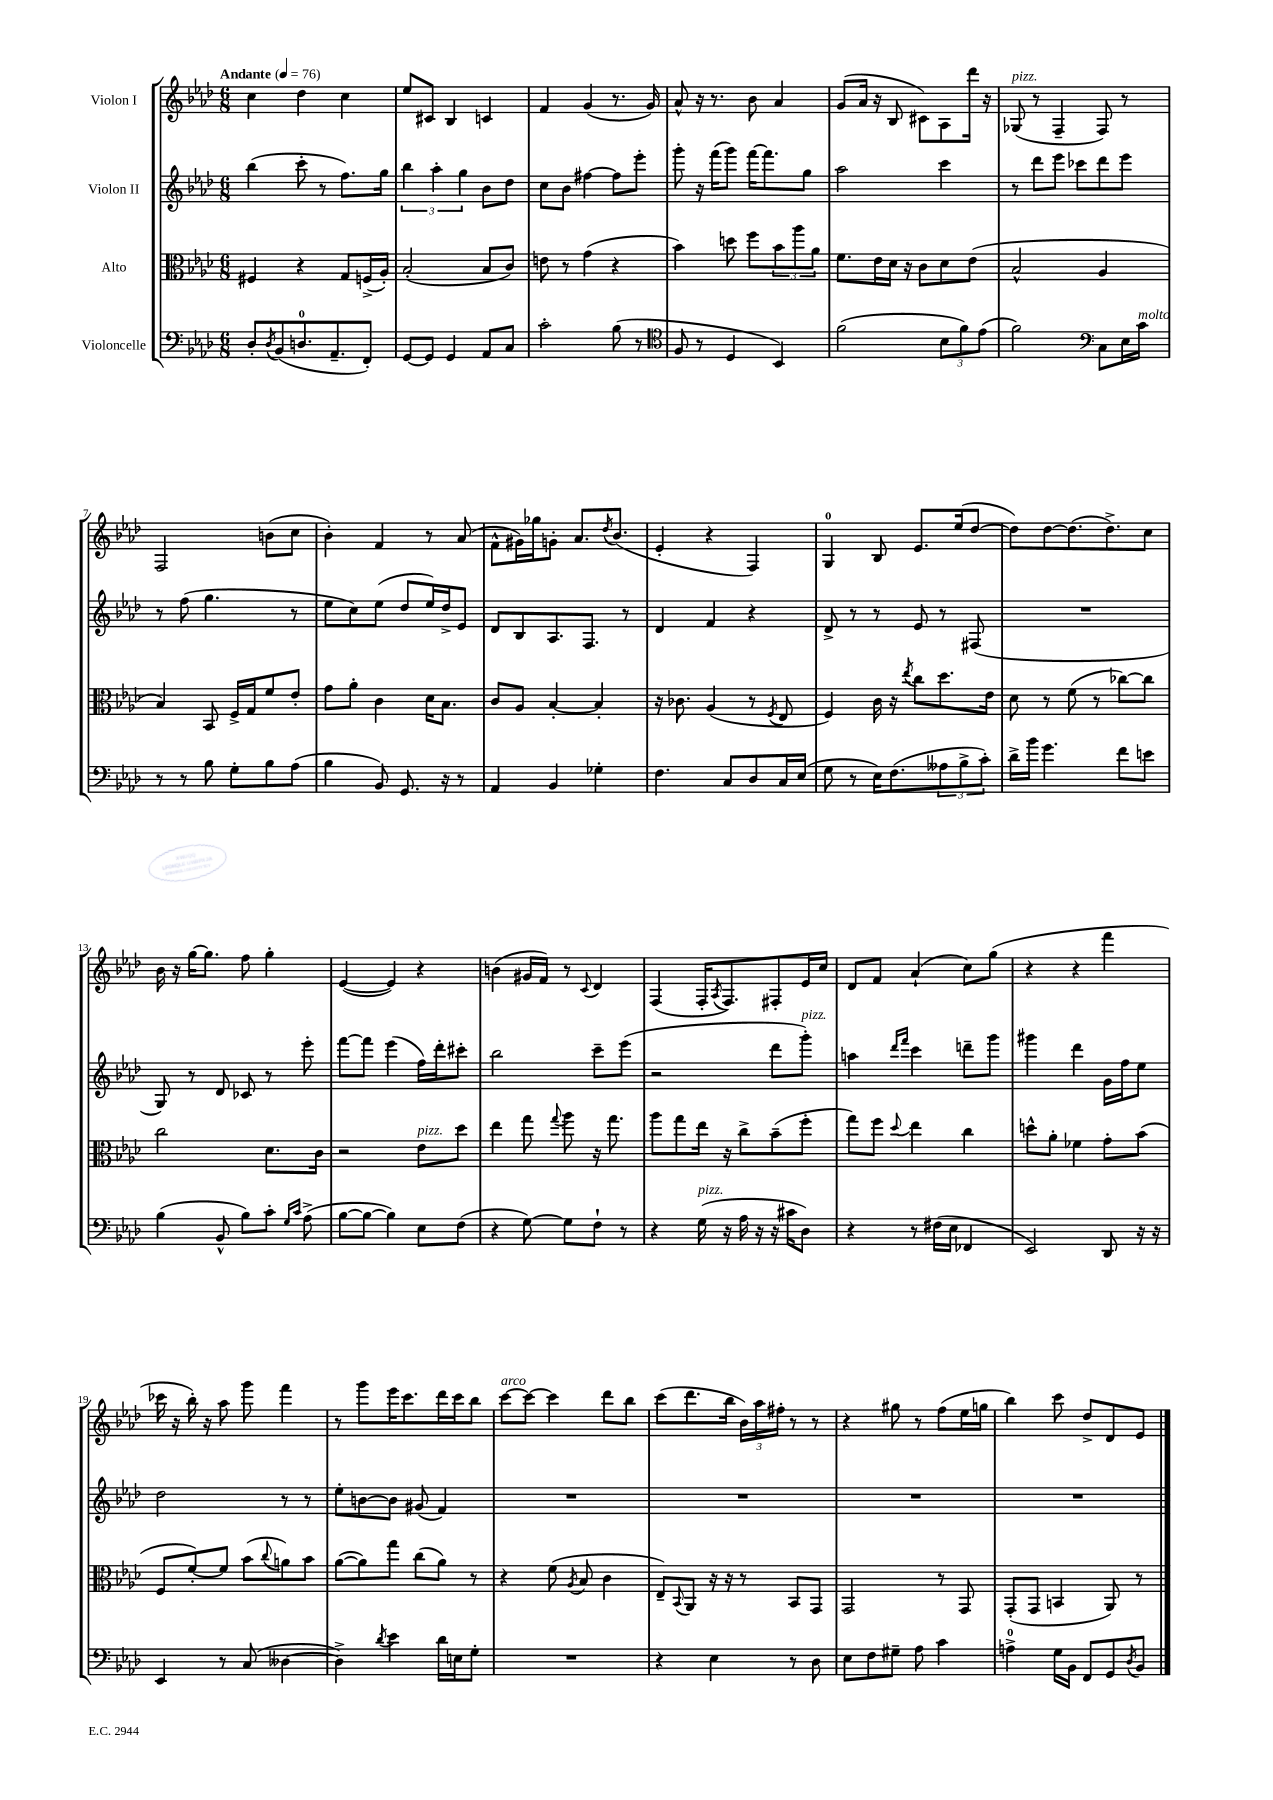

**kern	**kern	**kern	**kern
*part4	*part3	*part2	*part1
*staff4	*staff3	*staff2	*staff1
*I"Violoncelle	*I"Alto	*I"Violon II	*I"Violon I
*clefF4	*clefC3	*clefG2	*clefG2
*k[b-e-a-d-]	*k[b-e-a-d-]	*k[b-e-a-d-]	*k[b-e-a-d-]
*M6/8	*M6/8	*M6/8	*M6/8
*MM76	*MM76	*MM76	*MM76
=1	=1	=1	=1
!	!	!	!LO:TX:a:B:t=Andante
8D-'/L	4F#X/	(4bb-\	4cc\
8qD-/	.	.	.
(8BB-/	.	.	.
8.Dn/	4r	8ccc'\	4dd-\
.	.	8r	.
8.AA-~/	.	.	.
.	8G/L	8.ff\L)	4cc\
8FF'/J)	(16Fn^/L	.	.
.	16A-'/JJ)	16gg\Jk	.
=2	=2	=2	=2
[8GG/L	(2B-'/	6bb-\	8ee-/L
8GG/J]	.	.	8c#X/J
.	.	6aa-'\	.
4GG/	.	.	4B-/
.	.	6gg\	.
8AA-/L	8B-/L	8b-\L	4cn/
8C/J	8c/J)	8dd-\J	.
=3	=3	=3	=3
2c'\	8en\	8cc\L	4f/
.	8r	8b-\J	.
.	(4g\	[4ff#X\	(4g/
(8B-\	4r	8ff#\L]	8.r
8r	.	8eee-'\J	.
.	.	.	16g/)
=4	=4	=4	=4
*clefC4	*	*	*
8F/	4b-\)	8ggg'\	8a-^^/
8r	.	16r	16r
.	.	(16fff\KL	8.r
4D-/	8ddn\	8ggg\J)	.
.	8ff\L	[16fff\KL	8b-\
.	.	8.fff\]	.
4BB-/)	12b-\	.	4a-/
.	12aa-\	.	.
.	.	8gg\J	.
.	12a-\J	.	.
=5	=5	=5	=5
(2f\	8.f\L	2aa-\	(8g/L
.	.	.	16a-/Jk
.	16e-\L	.	16r
.	16d-\JJ	.	8B-/
.	16r	.	.
.	8c\L	.	8c#X\L)
12B-\L	8d-\	4ccc\	8A-\
12f\)	.	.	.
.	(8e-\J	.	16ddd-\Jk
(12e-\J	.	.	.
.	.	.	16r
=6	=6	=6	=6
!	!	!	!LO:TX:a:i:t=pizz.
2f\)	2B-^^/	8r	(8G-X/
.	.	8ddd-\L	8r
.	.	8eee-\J	4F~/
.	.	8ccc-X\L	.
*clefF4	*	*	*
8C\L	4A-/	8ddd-\	8F/)
16E-\L	.	8eee-\J	8r
!LO:TX:a:i:t=molto	!	!	!
16c\JJ	.	.	.
!!LO:LB:g=z
=7	=7	=7	=7
8r	4B-/)	8r	2F/
8r	.	(8ff\	.
8B-\	8BB-/	4.gg\	.
8G'\L	16F^/LL	.	.
.	16G/J	.	.
8B-\	8f/	.	(8bn\L
(8A-\J	8e-'/J	8r	8cc\J
=8	=8	=8	=8
4B-\	8g\L	8ee-\L	4b-'\)
.	8a-'\J	8cc\)	.
8BB-/)	4c\	(8ee-\J	4f/
8.GG/	.	8dd-/L	.
.	16d-\KL	16ee-/L)	8r
16r	8.B-\J	16dd-^/J	.
8r	.	8e-/J	(8a-/
=9	=9	=9	=9
4AA-/	8c/L	8d-/L	8f^^\L
.	8A-/J	8B-/	16g#X\L)
.	.	.	16gg-X\J
4BB-/	[4B-'/	8.A-/	8gn'\J
.	.	.	8.a-/L
.	.	8.F/J	.
4G-X'\	4B-'/]	.	.
.	.	.	8qdd-/
.	.	.	(8.b-/J
.	.	8r	.
=10	=10	=10	=10
4.F\	16r	4d-/	4e-'/
.	8.c-X\	.	.
.	(4A-/	4f/	4r
8C/L	.	.	.
8D-/	8r	4r	4F/)
.	8qF/	.	.
16C/L	8E-/	.	.
(16E-/JJ	.	.	.
=11	=11	=11	=11
8G\	4F/)	8d-^/	4G/
8r	.	8r	.
16E-\KL)	16c\	8r	8B-/
(8.F\	16r	.	.
.	8qee-/	.	.
.	8cc\L	8e-/	8.e-/L
12A--X\	8.dd-\	8r	.
.	.	.	(16ee-/k
12B-^\	.	.	.
.	.	(8F#X/	[8dd-/J
12c'\J)	.	.	.
.	16e-\Jk	.	.
=12	=12	=12	=12
16d-^\LL	8d-\	2.r	8dd-\L])
16b-\JJ	.	.	.
4.g\	8r	.	[8dd-\
.	(8f\	.	(8.dd-\]
.	8r	.	.
.	.	.	8.dd-^\)
8f\L	[8cc-X\L)	.	.
8en\J	8cc-\J]	.	8cc\J
!!LO:LB:g=z
=13	=13	=13	=13
(4B-\	2cc\	8G/)	16b-\
.	.	.	16r
.	.	8r	[16gg\KL
.	.	.	8.gg\J]
8BB-^^/	.	8d-/	.
8B-\L)	.	8c-X/	8ff\
8c'\J	8.d-\L	8r	4gg'\
16qqG/LL	.	.	.
16qqc/JJ	.	.	.
(8A-^\	.	8eee-'\	.
.	16c\Jk	.	.
=14	=14	=14	=14
[8B-\L	2r	[8fff\L	([4e-/
8B-\J_	.	8fff\J]	.
4B-\])	.	(4eee-\	4e-/])
!	!LO:TX:a:i:t=pizz.	!	!
8E-\L	8e-\L	16ff\LL)	4r
.	.	16ddd-'\J	.
(8F\J	8dd-\J	8ccc#X'\J	.
=15	=15	=15	=15
4r	4ee-\	2bb-\	(4bn\
[8G\)	8gg\	.	16g#X/LL
.	.	.	16f/JJ)
.	8qqgg/	.	.
8G\L]	8aa-\	.	8r
.	.	.	8qqc/
8F`\J	16r	8ccc~\L	4d-/
.	8.gg\	.	.
8r	.	(8eee-\J	.
=16	=16	=16	=16
4r	8aa-\L	2r	(4F/
.	8gg\	.	.
!LO:TX:a:i:t=pizz.	!	!	!
(16G\	16ee-\Jk	.	16F'/KL
.	.	.	8qA-/
16r	16r	.	8.F/)
16A-\	8cc^\L	.	.
16r	.	.	.
16r	(8b-~\	8ddd-\L	8F#X'/
16c#X\KL	.	.	.
!	!	!LO:TX:a:i:t=pizz.	!
8D-\J)	8ff'\J	8ggg'\J)	16e-/L
.	.	.	16cc/JJ
=17	=17	=17	=17
4r	8gg\L)	4aan\	8d-/L
.	8ff\J	.	8f/J
.	.	16qqddd-/LL	.
.	8qqdd-/	16qqfff/JJ	.
8r	4ee-\	4ccc\	(4a-`/
(16F#X\LL	.	.	.
16E-\JJ	.	.	.
4FF-X/	4cc\	8dddn~\L	8cc\L)
.	.	8ggg\J	(8gg\J
=18	=18	=18	=18
2EE-/)	8ddn^^\L	4ggg#X\	4r
.	8a-'\J	.	.
.	4f-X\	4ddd-\	4r
8DD-/	8g'\L	16g\LL	4fff\
.	.	16ff\J	.
16r	(8b-\J	8ee-\J	.
16r	.	.	.
!!LO:LB:g=z
=19	=19	=19	=19
4EE-/	8F/L	2dd-\	16ccc-X\
.	.	.	16r
.	[8f'/)	.	16bb-'\)
.	.	.	16r
8r	8f/J]	.	8aa-\
(8C/	(8b-\L	.	8ggg\
.	8qqcc/	.	.
[4D--X\	8an\)	8r	4fff\
.	8b-\J	8r	.
=20	=20	=20	=20
4D--^\])	([8a-\L	8ee-'\L	8r
.	8a-\])	[8bn\	8ggg\L
8qd-/	.	.	.
4e-\	8gg\J	8b\J]	16eee-\K
.	.	.	8.ccc\
.	(8cc\L	(8g#X/	.
16d-\LL	8a-\J)	4f/)	16ddd-\L
16En\J	.	.	16ccc\J
8G'\J	8r	.	8bb-\J
=21	=21	=21	=21
!	!	!	!LO:TX:a:i:t=arco
2.r	4r	2.r	[8ccc\L
.	.	.	8ccc\J_
.	(8f\	.	4ccc\]
.	8qA-/	.	.
.	8B-/	.	.
.	4c\	.	8ddd-\L
.	.	.	8bb-\J
=22	=22	=22	=22
4r	8E-~/L)	2.r	(8ccc\L
.	8qqBB-/	.	.
.	8AA-/J	.	8.ddd-\
4E-\	16r	.	.
.	16r	.	16bb-\Jk
.	8r	.	24b-\LL)
.	.	.	24aa-\
.	.	.	24ff#X'\JJ
8r	8BB-/L	.	8r
8D-\	8GG/J	.	8r
=23	=23	=23	=23
8E-\L	2GG/	2.r	4r
8F\	.	.	.
8G#X~\J	.	.	8gg#X\
8A-\	.	.	8r
4c\	8r	.	(8ff\L
.	8GG/	.	16ee-\L
.	.	.	16ggn\JJ
=24	=24	=24	=24
4An^\	(8GG'/L	2.r	4bb-\)
.	8GG/J	.	.
16G\LL	4BBn/	.	8ccc\
16BB-\JJ	.	.	.
8FF/L	.	.	8dd-^/L
8GG/	8AA-/)	.	8d-/
8qD-/	.	.	.
8BB-/J	8r	.	8e-/J
==	==	==	==
*-	*-	*-	*-
